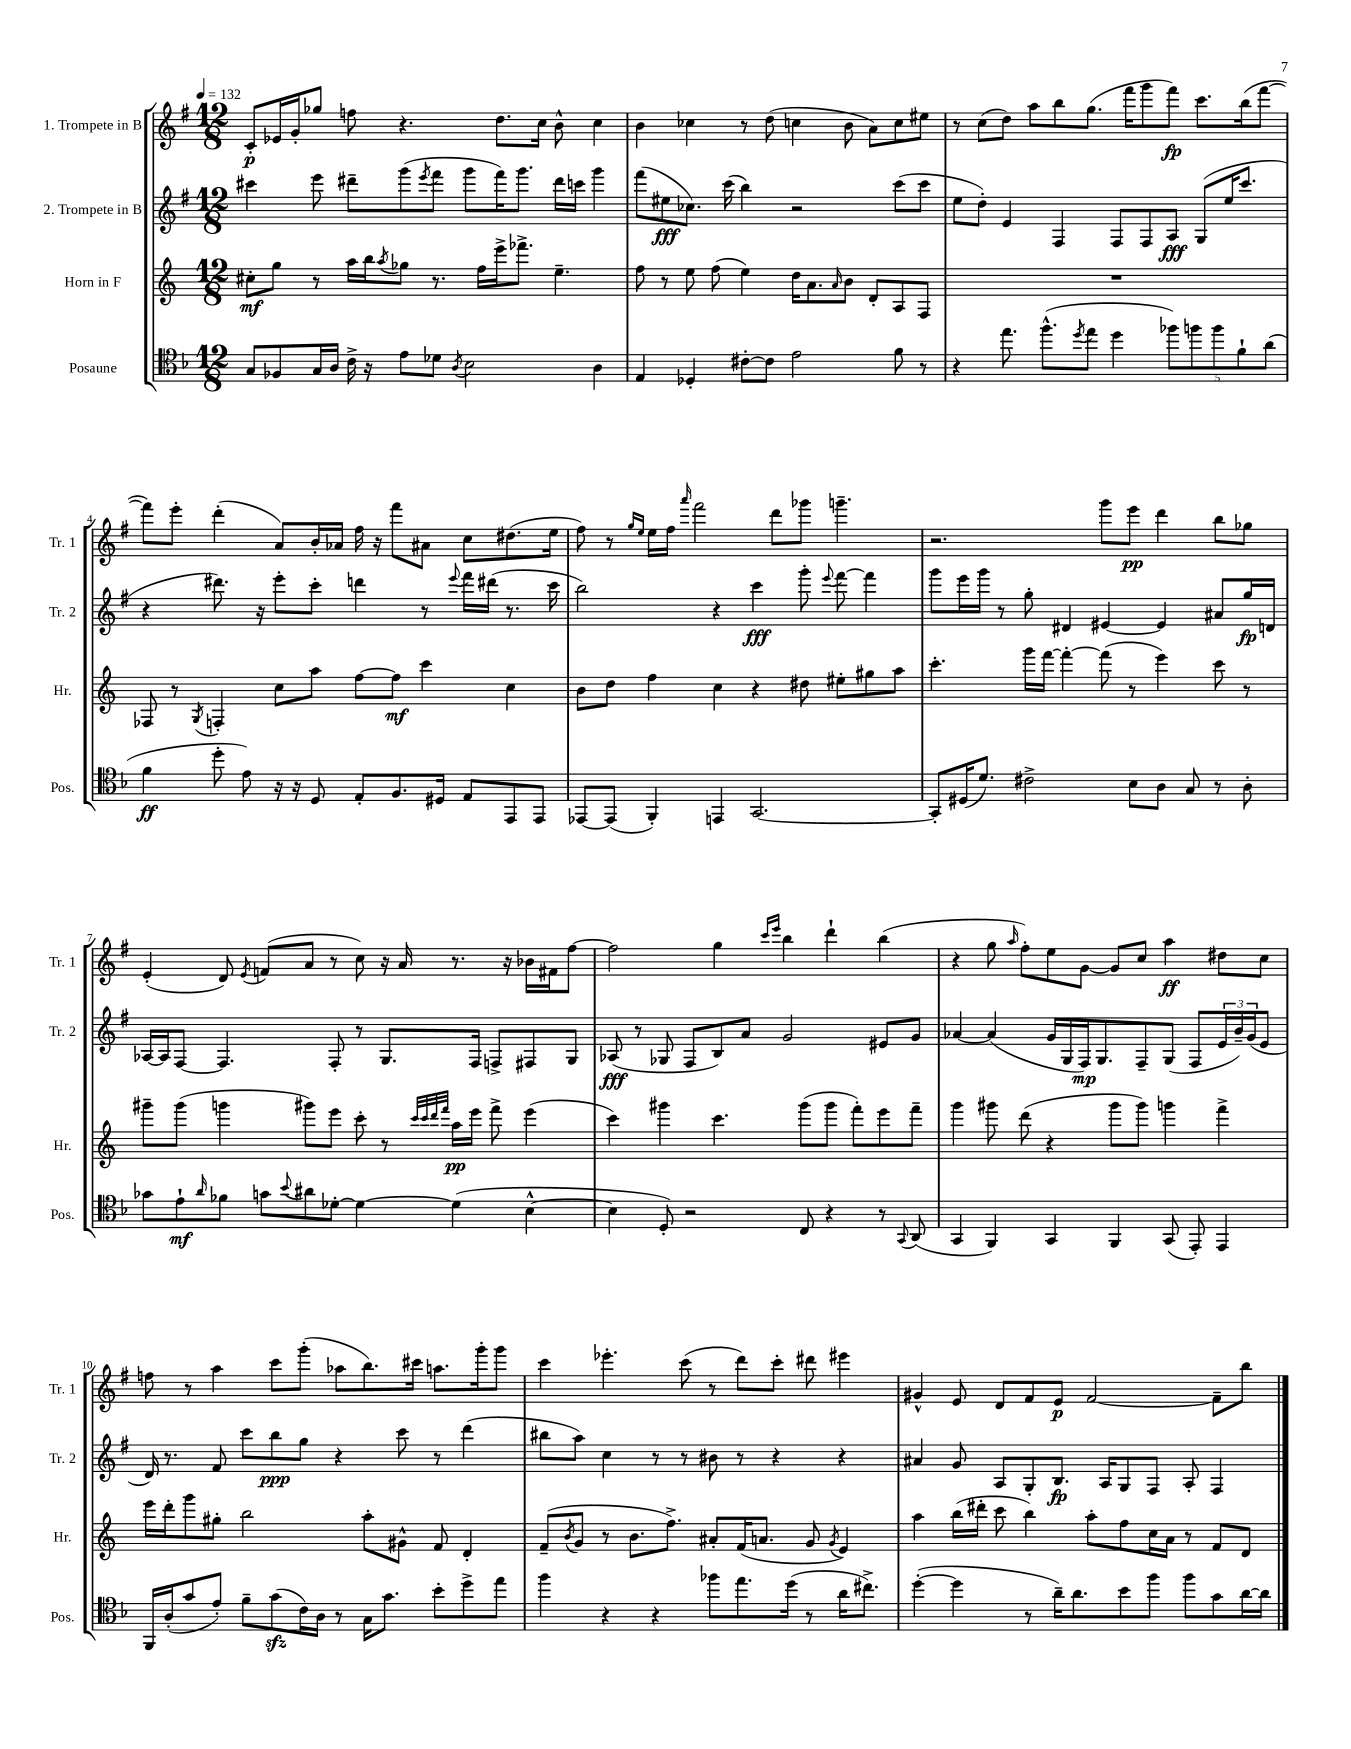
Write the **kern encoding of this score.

**kern	**dynam	**kern	**dynam	**kern	**dynam	**kern	**dynam
*part4	*part4	*part3	*part3	*part2	*part2	*part1	*part1
*staff4	*staff4	*staff3	*staff3	*staff2	*staff2	*staff1	*staff1
*I"Posaune	*	*I"Horn in F	*	*I"2. Trompete in B	*	*I"1. Trompete in B	*
*I'Pos.	*	*I'Hr.	*	*I'Tr. 2	*	*I'Tr. 1	*
*clefC4	*	*clefG2	*	*clefG2	*	*clefG2	*
*k[b-]	*	*k[]	*	*k[f#]	*	*k[f#]	*
*M12/8	*	*M12/8	*	*M12/8	*	*M12/8	*
*MM132	*	*MM132	*	*MM132	*	*MM132	*
=1	=1	=1	=1	=1	=1	=1	=1
8G/L	.	8cc#X'\L	mf	4ccc#X\	.	8c'/L	p
8F-X/	.	8gg\J	.	.	.	16e-X/L	.
.	.	.	.	.	.	16g'/J	.
16G/L	.	8r	.	8eee\	.	8gg-X/J	.
16A/JJ	.	.	.	.	.	.	.
16c^\	.	16aa\LL	.	8ddd#X~\L	.	8ffn\	.
16r	.	16bb\J	.	.	.	.	.
.	.	8qaa/	.	.	.	.	.
8e\L	.	8gg-X\J	.	(8ggg\	.	4.r	.
.	.	.	.	8qeee/	.	.	.
8d-X\J	.	8.r	.	8fff#\J	.	.	.
8qA/	.	.	.	.	.	.	.
2B-\	.	.	.	8ggg\L	.	.	.
.	.	16ff\LL	.	.	.	.	.
.	.	16eee^\J	.	16fff#\K)	.	8.dd\L	.
.	.	8.fff-X^\J	.	8.ggg\J	.	.	.
.	.	.	.	.	.	16cc\Jk	.
.	.	4.ee~\	.	16ddd#\LL	.	8b^^\	.
.	.	.	.	16cccn\JJ	.	.	.
4A\	.	.	.	4ggg\	.	4cc\	.
=2	=2	=2	=2	=2	=2	=2	=2
4E/	.	8ff\	.	(8fff#\L	.	4b\	.
.	.	8r	.	8ee#X\	fff	.	.
4D-X'/	.	8ee\	.	8.cc-X\J)	.	4cc-X\	.
.	.	(8ff\	.	.	.	.	.
.	.	.	.	(16ccc\	.	.	.
[8c#X'\L	.	4ee\)	.	4bb\)	.	8r	.
8c#\J]	.	.	.	.	.	(8dd\	.
2e\	.	16dd\KL	.	2r	.	4ccn\	.
.	.	8.a\	.	.	.	.	.
.	.	16qqa/	.	.	.	.	.
.	.	8b\J	.	.	.	8b\	.
.	.	8d'/L	.	.	.	8a\L)	.
8f\	.	8A/	.	(8ccc\L	.	8cc\	.
8r	.	8F/J	.	8ccc\J	.	8ee#X\J	.
=3	=3	=3	=3	=3	=3	=3	=3
4r	.	1.r	.	8ee\L	.	8r	.
.	.	.	.	8dd'\J)	.	(8cc\L	.
8.ee\	.	.	.	4e/	.	8dd\J)	.
.	.	.	.	.	.	8aa\L	.
(8.ff^^\L	.	.	.	.	.	.	.
.	.	.	.	4F#/	.	8bb\	.
8qdd/	.	.	.	.	.	.	.
8ee\J	.	.	.	.	.	(8.gg\J	.
4dd\	.	.	.	8F#/L	.	.	.
.	.	.	.	.	.	16fff#\KL	.
.	.	.	.	8F#/	.	8ggg\	.
10ff-X\L)	.	.	.	8A/J	fff	8fff#\J)	fp
10ffn\	.	.	.	.	.	.	.
.	.	.	.	(8G/L	.	8.ccc\L	.
10ff\	.	.	.	.	.	.	.
.	.	.	.	16ee/K	.	.	.
10f`\	.	.	.	.	.	.	.
.	.	.	.	8.ccc/J	.	(16bb\k	.
.	.	.	.	.	.	[8fff#\J	.
(10a\J	.	.	.	.	.	.	.
!!LO:LB:g=z
=4	=4	=4	=4	=4	=4	=4	=4
4f\	ff	8F-X/	.	4r	.	8fff#\L])	.
.	.	8r	.	.	.	8eee'\J	.
.	.	8qG/	.	.	.	.	.
8dd'\	.	4Fn'/	.	8.ddd#X\)	.	(4ddd'\	.
8e\)	.	.	.	.	.	.	.
.	.	.	.	16r	.	.	.
16r	.	8cc\L	.	8eee'\L	.	8a/L)	.
16r	.	.	.	.	.	.	.
8D/	.	8aa\J	.	8ccc'\J	.	16b'/L	.
.	.	.	.	.	.	16a-X/JJ	.
8E'/L	.	[8ff\L	.	4dddn\	.	16ff#\	.
.	.	.	.	.	.	16r	.
8.F/	.	8ff\J]	mf	.	.	8fff#\L	.
.	.	4ccc\	.	8r	.	8a#X\J	.
16D#X/Jk	.	.	.	.	.	.	.
.	.	.	.	8qqeee/	.	.	.
8E/L	.	.	.	16fff#\LL	.	8cc\L	.
.	.	.	.	(16ddd#X\JJ	.	.	.
8EE/	.	4cc\	.	8.r	.	(8.dd#X\	.
8EE/J	.	.	.	.	.	.	.
.	.	.	.	16ccc\	.	16ee\Jk	.
=5	=5	=5	=5	=5	=5	=5	=5
[8EE-X/L	.	8b\L	.	2bb\)	.	8ff#\)	.
(8EE-/J]	.	8dd\J	.	.	.	8r	.
.	.	.	.	.	.	16qqgg/LL	.
.	.	.	.	.	.	16qqee/JJ	.
4FF'/)	.	4ff\	.	.	.	16ee\LL	.
.	.	.	.	.	.	16ff#\JJ	.
.	.	.	.	.	.	16qqaaa/	.
.	.	.	.	.	.	2fff#\	.
4EEn/	.	4cc\	.	4r	.	.	.
[2.GG/	.	4r	.	4ccc\	fff	.	.
.	.	.	.	.	.	8ddd\L	.
.	.	8dd#X\	.	8ggg'\	.	8ggg-X\J	.
.	.	.	.	8qqeee/	.	.	.
.	.	8ee#X'\L	.	[8fff#\	.	4.gggn~\	.
.	.	8gg#X\	.	4fff#\]	.	.	.
.	.	8aa\J	.	.	.	.	.
=6	=6	=6	=6	=6	=6	=6	=6
8GG'/L]	.	4.ccc'\	.	8ggg\L	.	2.r	.
(16D#X/K	.	.	.	16eee\L	.	.	.
8.d/J)	.	.	.	16ggg\JJ	.	.	.
.	.	.	.	8r	.	.	.
2c#X^\	.	16ggg\LL	.	8gg'\	.	.	.
.	.	[16fff\JJ	.	.	.	.	.
.	.	4fff'\_	.	4d#X/	.	.	.
.	.	(8fff\]	.	[4e#X/	.	8ggg\L	.
8B-\L	.	8r	.	.	.	8eee\J	pp
8A\J	.	4eee\)	.	4e#/]	.	4ddd\	.
8G/	.	.	.	.	.	.	.
8r	.	8ccc\	.	8a#X/L	.	8bb\L	.
8A'\	.	8r	.	16gg/L	fp	8gg-X\J	.
.	.	.	.	16dn/JJ	.	.	.
!!LO:LB:g=z
=7	=7	=7	=7	=7	=7	=7	=7
8g-X\L	.	8ggg#X~\L	.	[16A-X/LL	.	(4e'/	.
.	.	.	.	16A-/J]	.	.	.
8e`\	mf	(8ggg#\J	.	[8F#/J	.	.	.
16qqa/	.	.	.	.	.	.	.
8f-X\J	.	4gggn\	.	4.F#/]	.	8d/)	.
.	.	.	.	.	.	8qe/	.
8gn\L	.	.	.	.	.	(8fn/L	.
8qqb-/	.	.	.	.	.	.	.
8a#X\	.	8ggg#X\L)	.	.	.	8a/J	.
[8d-X'\J	.	8eee\J	.	8F#'/	.	8r	.
4d-\_	.	8ccc'\	.	8r	.	8cc\)	.
.	.	8r	.	8.G/L	.	16r	.
.	.	.	.	.	.	16a/	.
.	.	32qqccc/LLL	.	.	.	.	.
.	.	32qqccc/	.	.	.	.	.
.	.	32qqddd/	.	.	.	.	.
.	.	32qqfff/JJJ	.	.	.	.	.
(4d-\]	.	16aa\LL	pp	.	.	8.r	.
.	.	16eee\JJ	.	16F#/Jk	.	.	.
.	.	8fff^\	.	8Fn^/L	.	.	.
.	.	.	.	.	.	16r	.
[4B-^^\	.	(4eee\	.	8F#X/	.	16b-X\LL	.
.	.	.	.	.	.	16f#X\J	.
.	.	.	.	8G/J	.	[8ff#\J	.
=8	=8	=8	=8	=8	=8	=8	=8
4B-\]	.	4ccc\)	.	(8A-X/	fff	2ff#\]	.
.	.	.	.	8r	.	.	.
8D'/)	.	4ggg#X\	.	8G-X/	.	.	.
2r	.	.	.	8F#/L	.	.	.
.	.	4.ccc\	.	8B/)	.	4gg\	.
.	.	.	.	8a/J	.	.	.
.	.	.	.	.	.	16qqccc/LL	.
.	.	.	.	.	.	16qqeee/JJ	.
.	.	.	.	2g/	.	4bb\	.
8C/	.	(8ggg#\L	.	.	.	.	.
4r	.	8ggg#\J	.	.	.	4ddd`\	.
.	.	8fff'\L)	.	.	.	.	.
8r	.	8eee\	.	8e#X/L	.	(4bb\	.
8qqGG/	.	.	.	.	.	.	.
(8AA/	.	8fff~\J	.	8g/J	.	.	.
=9	=9	=9	=9	=9	=9	=9	=9
4GG/	.	4ggg\	.	[4a-X/	.	4r	.
4FF/)	.	8ggg#X\	.	(4a-/]	.	8gg\	.
.	.	.	.	.	.	16qqaa/	.
.	.	(8ddd\	.	.	.	8ff#'\L)	.
4GG/	.	4r	.	16g/LL	.	8ee\	.
.	.	.	.	16G/	.	.	.
.	.	.	.	16F#/J)	mp	[8g\J	.
.	.	.	.	8.G/	.	.	.
4FF/	.	8ggg#\L	.	.	.	8g/L]	.
.	.	8ggg#\J)	.	8F#~/	.	8cc/J	.
(8GG/	.	4gggn\	.	(8G/J	.	4aa\	ff
8EE'/)	.	.	.	8F#/L	.	.	.
4EE/	.	4fff^\	.	24e/L	.	8dd#X\L	.
.	.	.	.	24b~/)	.	.	.
.	.	.	.	(24g/J	.	.	.
.	.	.	.	8e/J	.	8cc\J	.
!!LO:LB:g=z
=10	=10	=10	=10	=10	=10	=10	=10
16FF/LL	.	16eee\LL	.	16d/)	.	8ffn\	.
(16A'/J	.	16ddd'\J	.	8.r	.	.	.
8g/	.	8ggg\	.	.	.	8r	.
8e'/J)	.	8gg#X'\J	.	8f#/	.	4aa\	.
8f~\L	.	2bb\	.	8ccc\L	.	.	.
(8gzz\	.	.	.	8bb\	ppp	8ccc\L	.
16c\L)	.	.	.	8gg\J	.	(8ggg'\J	.
16A\JJ	.	.	.	.	.	.	.
8r	.	.	.	4r	.	8aa-X\L	.
16G\KL	.	8aa'\L	.	.	.	8.bb\)	.
8.g\J	.	.	.	.	.	.	.
.	.	8g#X^^\J	.	8ccc\	.	.	.
.	.	.	.	.	.	16ccc#X\Jk	.
8b-'\L	.	8f/	.	8r	.	8.aan\L	.
8dd^\	.	4d'/	.	(4ddd\	.	.	.
.	.	.	.	.	.	16ggg'\k	.
8ee\J	.	.	.	.	.	8ggg\J	.
=11	=11	=11	=11	=11	=11	=11	=11
4ff\	.	(8f~/L	.	8bb#X\L	.	4ccc\	.
.	.	8qb/	.	.	.	.	.
.	.	8g/J	.	8aa\J)	.	.	.
4r	.	8r	.	4cc\	.	4.eee-X'\	.
.	.	8.b\L	.	.	.	.	.
4r	.	.	.	8r	.	.	.
.	.	8.ff^\J)	.	.	.	.	.
.	.	.	.	8r	.	(8ccc\	.
8ff-X\L	.	8a#X'/L	.	8b#X\	.	8r	.
8.ee\	.	(16f/K	.	8r	.	8ddd\L)	.
.	.	8.an/J	.	.	.	.	.
.	.	.	.	4r	.	8ccc'\J	.
(16dd\Jk	.	.	.	.	.	.	.
8r	.	8g/	.	.	.	8ddd#X\	.
.	.	8qg/	.	.	.	.	.
16a\KL	.	4e/)	.	4r	.	4eee#X\	.
8.cc#X^\J)	.	.	.	.	.	.	.
=12	=12	=12	=12	=12	=12	=12	=12
([4dd'\	.	4aa\	.	4a#X/	.	4g#X^^/	.
4dd\]	.	(16bb\LL	.	8g/	.	8e/	.
.	.	16ddd#X'\JJ	.	.	.	.	.
.	.	8ccc\	.	8A/L	.	8d/L	.
8r	.	4bb\)	.	8G'/	.	8f#/	.
16a~\KL)	.	.	.	8.B/J	fp	8e/J	p
8.a\	.	.	.	.	.	.	.
.	.	8aa'\L	.	.	.	[2f#/	.
.	.	.	.	16A/KL	.	.	.
8b-\	.	8ff\	.	8G/	.	.	.
8ff\J	.	16cc\L	.	8F#/J	.	.	.
.	.	16a\JJ	.	.	.	.	.
8ff\L	.	8r	.	8A'/	.	.	.
8g\	.	8f/L	.	4F#/	.	8f#~\L]	.
[16a\L	.	8d/J	.	.	.	8bb\J	.
16a\JJ]	.	.	.	.	.	.	.
==	==	==	==	==	==	==	==
*-	*-	*-	*-	*-	*-	*-	*-
